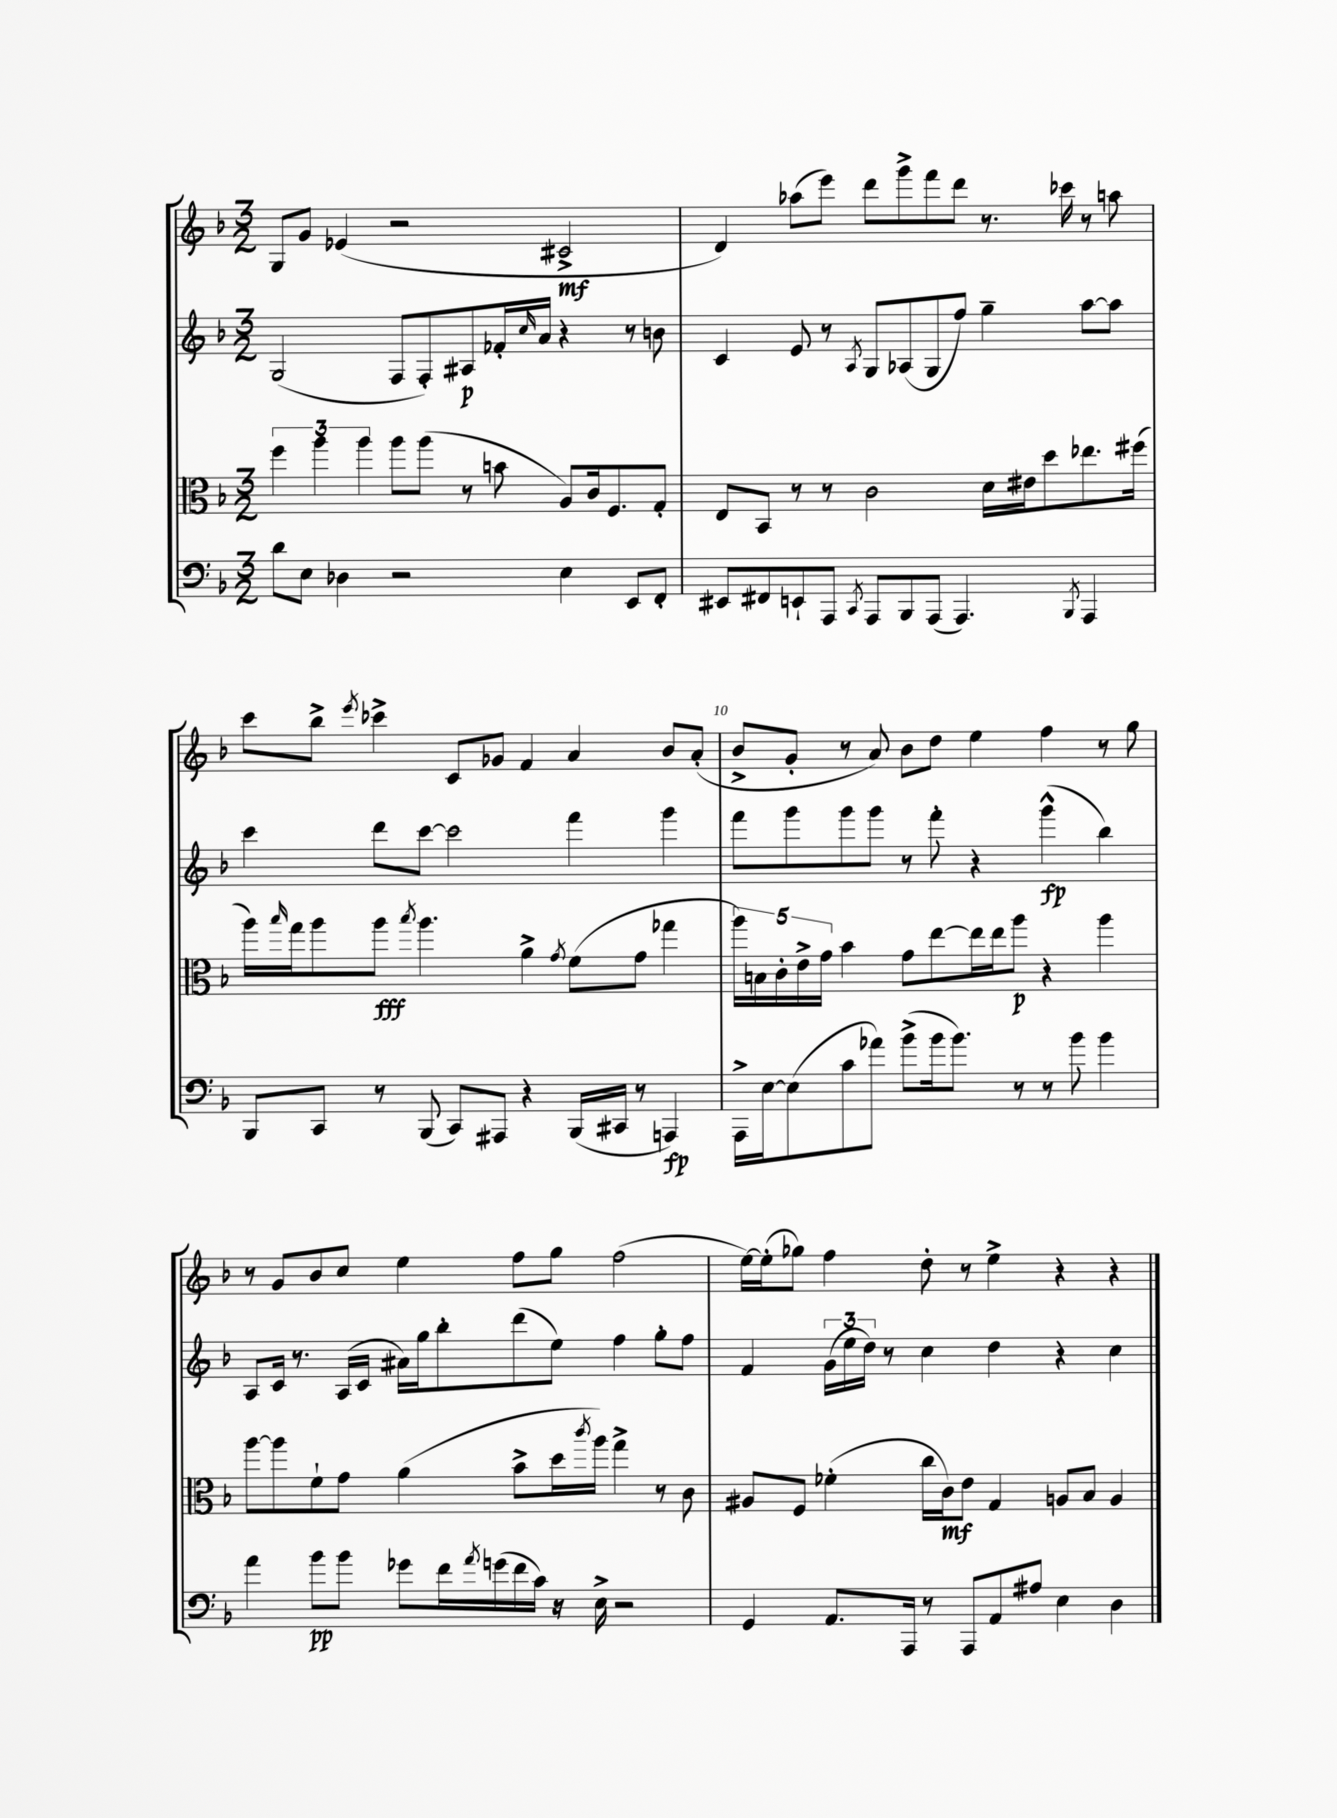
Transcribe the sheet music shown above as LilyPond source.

<<
\new StaffGroup <<
\new Staff = "s0" {
    \clef treble \key f \major \numericTimeSignature \time 3/2
    g8 g'8 ees'4( r2 cis'2->\mf |
    d'4) aes''8( e'''8) d'''8 g'''8-> f'''8 d'''8 r8. ces'''16 r8 a''8 |
    c'''8 bes''8-> \acciaccatura { e'''8 } ces'''4-> c'8 ges'8 f'4 a'4 bes'8 a'8-.( |
    bes'8-> g'8-. r8 a'8) bes'8 d''8 e''4 f''4 r8 g''8 |
    r8 g'8 bes'8 c''8 e''4 f''8 g''8 f''2( |
    e''16~) e''16-.( ges''8) f''4 d''8-. r8 e''4-> r4 r4 \bar "|." |
}
\new Staff = "s1" {
    \clef treble \key f \major \numericTimeSignature \time 3/2
    g2( f8 f8-.) ais8\p fes'16-. \grace { c''16 } a'16 r4 r8 b'8 |
    c'4 e'8 r8 \acciaccatura { a8 } g8 aes8( g8 f''8) g''4-- a''8~ a''8 |
    c'''4 d'''8 c'''8~ c'''2 f'''4 g'''4 |
    f'''8 g'''8 g'''8 g'''8 r8 f'''8-. r4 g'''4-^\fp( bes''4) |
    a8 c'16 r8. a16( c'16 ais'16) g''16 bes''8-. d'''8( e''8) f''4 g''8-. f''8 |
    f'4 \tuplet 3/2 { g'16( e''16 d''16) } r8 c''4 d''4 r4 c''4 \bar "|." |
}
\new Staff = "s2" {
    \clef alto \key f \major \numericTimeSignature \time 3/2
    \tuplet 3/2 { f''4 a''4 a''4 } a''8 a''8( r8 b'8 a8) c'16 f8. g8-. |
    e8 bes,8 r8 r8 c'2 d'16 eis'16 d''8 ees''8. fis''16( |
    a''16) \grace { bes''16 } g''16 a''8 a''8\fff \acciaccatura { bes''8 } a''4. a'4-> \acciaccatura { g'8 } f'8( g'8 ges''4 |
    \tuplet 5/4 { a''16) b16 c'16-. e'16-> g'16 } bes'4 g'8 e''8~ e''16 e''16 a''8\p r4 a''4 |
    a''8~ a''8 f'8-! g'8 a'4( bes'8-> d''16 \acciaccatura { c'''8 } a''16) g''4-> r8 c'8 |
    ais8 f8 fes'4-.( c''16 c'16\mf) e'8 g4 a8 bes8 a4 \bar "|." |
}
\new Staff = "s3" {
    \clef bass \key f \major \numericTimeSignature \time 3/2
    d'8 e8 des4 r2 e4 e,8 f,8-. |
    eis,8 fis,8 e,8-! a,,8 \acciaccatura { c,8 } a,,8 bes,,8 a,,8( a,,4.) \acciaccatura { bes,,8 } a,,4 |
    bes,,8 c,8 r8 bes,,8( c,8) ais,,8 r4 bes,,16( cis,16 r8 a,,4\fp) |
    a,,16-> e16~ e8( c'8 aes'8) bes'8->( bes'16 bes'8.) r8 r8 bes'8 bes'4 |
    a'4 bes'8\pp bes'8 ges'8 f'16 \acciaccatura { a'8 } g'16( f'16 c'16) r16 e16-> r2 |
    g,4 a,8. a,,16 r8 a,,8 a,8 ais8 e4 d4 \bar "|." |
}
>>
>>
\layout { \context { \Score currentBarNumber = #7 \override BarNumber.break-visibility = ##(#f #t #t) barNumberVisibility = #(every-nth-bar-number-visible 5) } }
